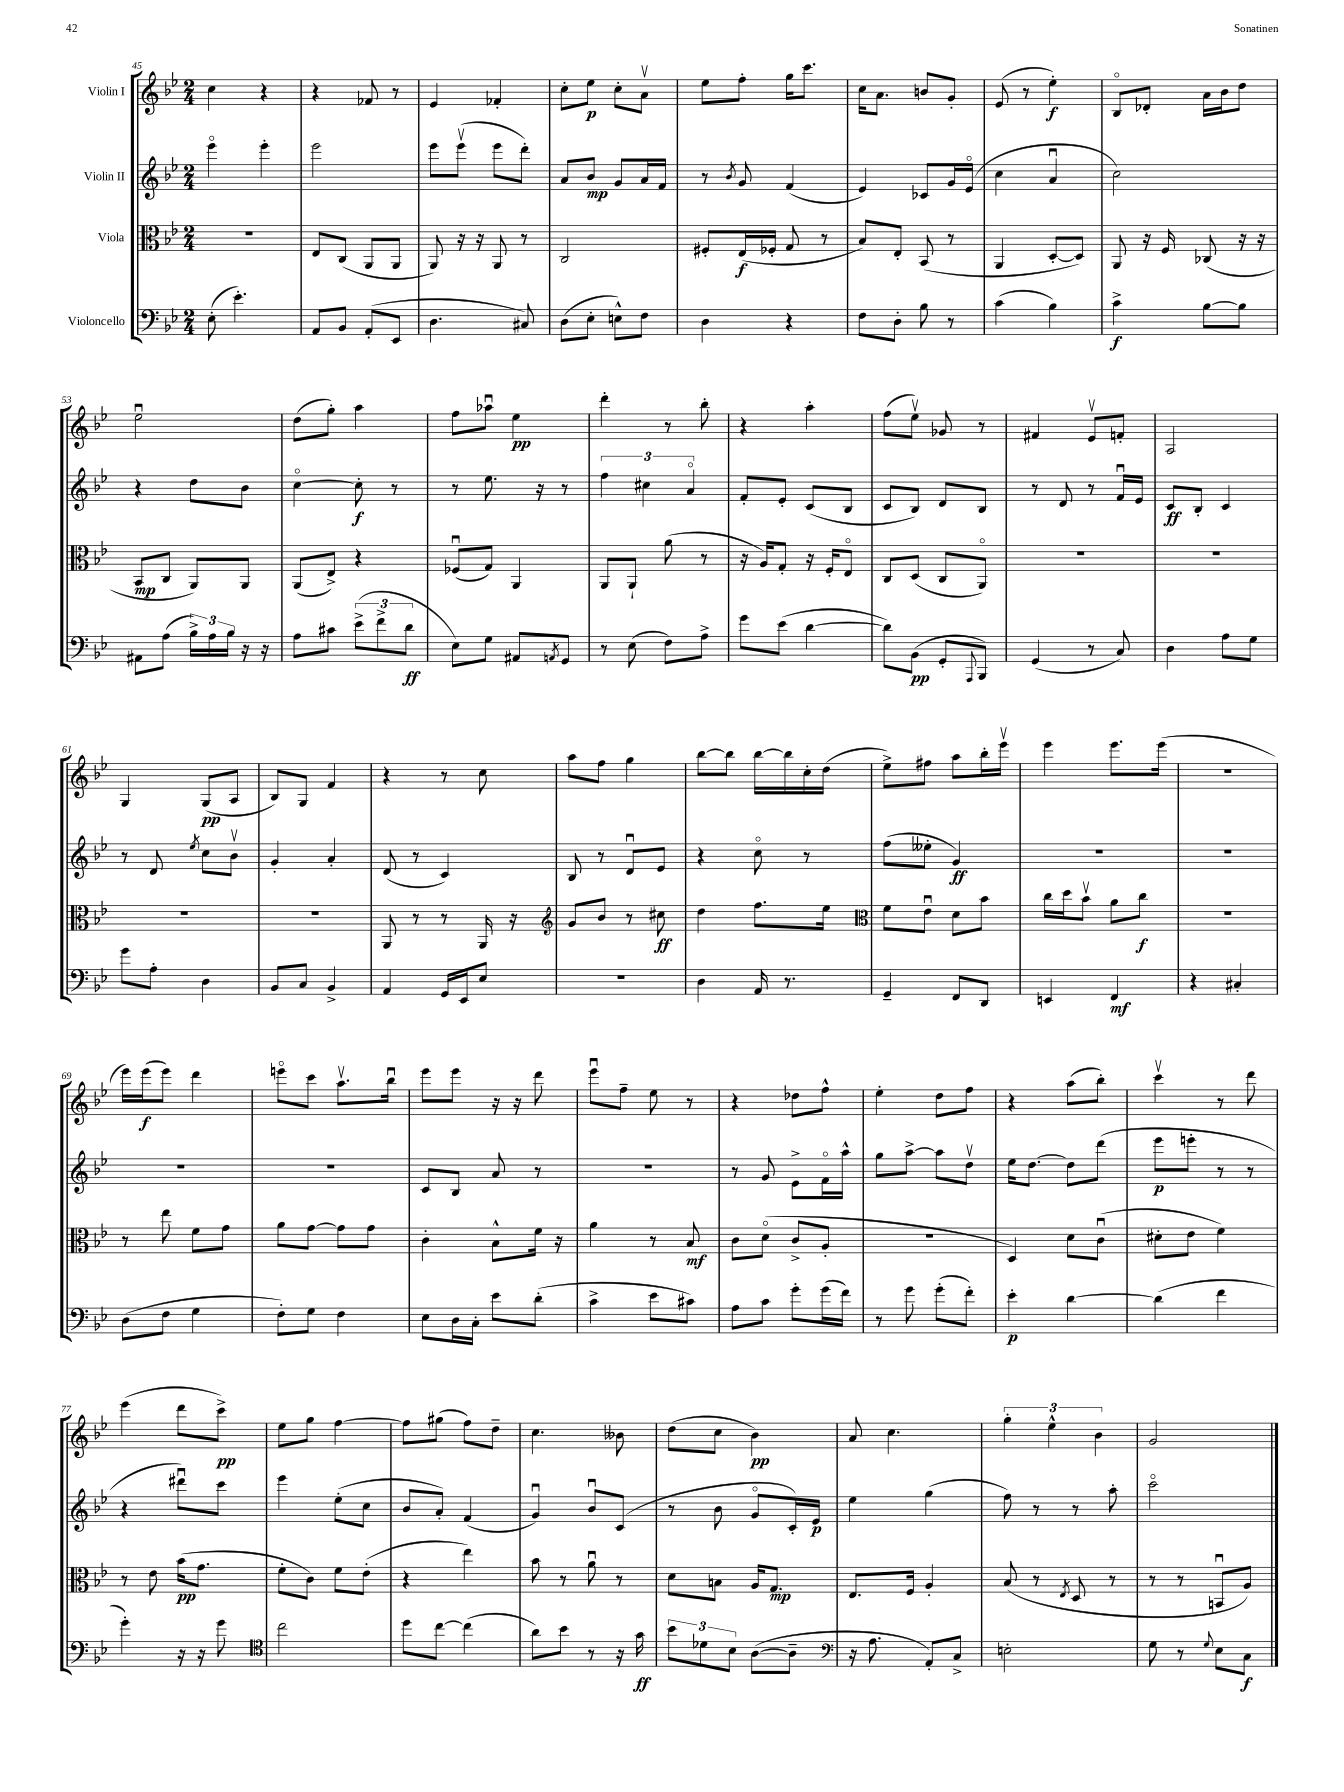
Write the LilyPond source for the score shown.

<<
\new StaffGroup <<
\new Staff = "s0" \with { instrumentName = "Violin I" } {
    \clef treble \key bes \major \numericTimeSignature \time 2/4
    c''4 r4 |
    r4 fes'8 r8 |
    ees'4 fes'4-. |
    c''8-. ees''8\p c''8-. a'8\upbow |
    ees''8 f''8-. g''16 c'''8. |
    c''16 a'8. b'8 g'8-. |
    ees'8( r8 ees''4-.\f) |
    bes8\flageolet des'8-. a'16 bes'16 d''8 |
    ees''2\downbow |
    d''8( g''8-.) a''4 |
    f''8 aes''8\downbow ees''4\pp |
    d'''4-. r8 bes''8-. |
    r4 a''4-. |
    f''8( ees''8\upbow) ges'8 r8 |
    fis'4 ees'8\upbow f'8-. |
    a2 |
    g4 g8\pp( a8 |
    bes8) g8 f'4 |
    r4 r8 c''8 |
    a''8 f''8 g''4 |
    bes''8~ bes''8 bes''16~ bes''16 c''16-. d''16( |
    ees''8->) fis''8 a''8 bes''16-. ees'''16\upbow |
    ees'''4 ees'''8. ees'''16( |
    R2 |
    ees'''16) ees'''16\f( ees'''8) d'''4 |
    e'''8\flageolet c'''8 a''8.\upbow bes''16\downbow |
    ees'''8 ees'''8 r16 r16 d'''8 |
    ees'''8\downbow f''8-- ees''8 r8 |
    r4 des''8 f''8-^ |
    ees''4-. d''8 f''8 |
    r4 a''8( bes''8-.) |
    c'''4\upbow r8 d'''8 |
    ees'''4( d'''8 c'''8->\pp) |
    ees''8 g''8 f''4~ |
    f''8 gis''8( f''8) d''8-- |
    c''4. beses'8 |
    d''8( c''8 bes'4\pp) |
    a'8 c''4. |
    \tuplet 3/2 { g''4-. ees''4-^ bes'4 } |
    g'2 \bar "|." |
}
\new Staff = "s1" \with { instrumentName = "Violin II" } {
    \clef treble \key bes \major \numericTimeSignature \time 2/4
    ees'''4\flageolet ees'''4-. |
    ees'''2 |
    ees'''8 ees'''8\upbow( ees'''8 d'''8-.) |
    a'8 bes'8\mp g'8 a'16 f'16 |
    r8 \acciaccatura { bes'8 } g'8 f'4( |
    ees'4) ces'8 g'16 ees'16\flageolet( |
    c''4 a'4\downbow |
    c''2) |
    r4 d''8 bes'8 |
    c''4~\flageolet c''8-.\f r8 |
    r8 ees''8. r16 r8 |
    \tuplet 3/2 { f''4 cis''4 a'4\flageolet } |
    f'8-. ees'8-. c'8( bes8 |
    c'8 bes8) d'8 bes8 |
    r8 d'8 r8 f'16\downbow ees'16 |
    c'8\ff bes8-. c'4 |
    r8 d'8 \acciaccatura { ees''8 } c''8 bes'8\upbow |
    g'4-. a'4-. |
    d'8( r8 c'4) |
    bes8 r8 d'8\downbow ees'8 |
    r4 c''8\flageolet r8 |
    f''8( eeses''8-. g'4\ff) |
    R2 |
    R2 |
    R2 |
    R2 |
    c'8 bes8 a'8 r8 |
    r2 |
    r8 g'8 ees'8-> f'16\flageolet a''16-^ |
    g''8 a''8~-> a''8 d''8\upbow |
    ees''16 d''8.~ d''8 d'''8( |
    ees'''8\p e'''8-. r8 r8 |
    r4 dis'''8\downbow) c'''8 |
    ees'''4 ees''8-.( c''8 |
    bes'8 a'8-.) f'4( |
    g'4\downbow) bes'8\downbow c'8( |
    r8 bes'8 g'8\flageolet c'16-.) ees'16\p |
    ees''4 g''4( |
    f''8) r8 r8 a''8-. |
    c'''2\flageolet \bar "|." |
}
\new Staff = "s2" \with { instrumentName = "Viola" } {
    \clef alto \key bes \major \numericTimeSignature \time 2/4
    R2 |
    ees8 c8( a,8 a,8 |
    a,8) r16 r16 a,8 r8 |
    c2 |
    fis8-. ees16\f( fes16-. g8 r8 |
    bes8) ees8-. bes,8( r8 |
    a,4 d8~-. d8) |
    a,8 r16 f16 ces8( r16 r16 |
    bes,8\mp c8 a,8) a,8 |
    a,8( ees8->) r4 |
    fes8\downbow( g8) a,4 |
    a,8 a,8-! a'8( r8 |
    r16 a16) g8-. r16 f16-. ees8\flageolet |
    c8 d8( c8 a,8\flageolet) |
    R2 |
    R2 |
    R2 |
    R2 |
    a,8 r8 r8 a,16 r16 |
    \clef treble g'8 bes'8 r8 cis''8\ff |
    d''4 f''8. ees''16 |
    \clef alto f'8 ees'8\downbow d'8 bes'8 |
    c''16 d''16 bes'8\upbow a'8 c''8\f |
    R2 |
    r8 ees''8 f'8 g'8 |
    a'8 g'8~ g'8 g'8 |
    c'4-. bes8-^ f'16 r16 |
    a'4 r8 bes8\mf |
    c'8 d'8\flageolet( c'8-> a8-. |
    R2 |
    d4) d'8 c'8\downbow( |
    dis'8-. ees'8 f'4) |
    r8 ees'8 bes'16\pp( g'8. |
    f'8-. c'8) f'8 ees'8-.( |
    r4 ees''4) |
    bes'8 r8 a'8\downbow r8 |
    d'8 b8 a16 g8.\mp |
    ees8. f16 a4-. |
    bes8( r8 \acciaccatura { ees8 } d8 r8 |
    r8 r8 b,8\downbow a8) \bar "|." |
}
\new Staff = "s3" \with { instrumentName = "Violoncello" } {
    \clef bass \key bes \major \numericTimeSignature \time 2/4
    ees8-.( ees'4.-.) |
    a,8 bes,8 a,8-.( ees,8 |
    d4. cis8) |
    d8( ees8-. e8-^) f8 |
    d4 r4 |
    f8 d8-. bes8 r8 |
    c'4( bes4) |
    c'4->\f bes8~ bes8 |
    ais,8 a8( \tuplet 3/2 { bes16->) a16 bes16 } r16 r16 |
    a8 cis'8 \tuplet 3/2 { ees'8->( f'8-> d'8\ff } |
    ees8) g8 ais,8 \acciaccatura { a,8 } g,8 |
    r8 ees8( f8) a8-> |
    g'8 ees'8( d'4~ |
    d'8) bes,8\pp( g,8-. \appoggiatura { a,,8 } bes,,8) |
    g,4( r8 c8) |
    d4 a8 g8 |
    g'8 a8-. d4 |
    bes,8 c8 bes,4-> |
    a,4 g,16 ees,16 ees8 |
    r2 |
    d4 a,16 r8. |
    g,4-- f,8 d,8 |
    e,4 f,4\mf |
    r4 cis4-. |
    d8( f8 g4 |
    f8-.) g8 f4 |
    ees8 d16 c16-. ees'8 d'8-.( |
    c'4-> ees'8 cis'8) |
    a8 c'8 g'8-. g'16( f'16) |
    r8 g'8 g'8-.( f'8-.) |
    ees'4-.\p d'4~ |
    d'4( f'4 |
    g'4-.) r16 r16 g'8 |
    \clef tenor c''2 |
    d''8 c''8~ c''4( |
    a'8) bes'8 r8 r16 g'16\ff |
    \tuplet 3/2 { bes'8 des'8 bes8 } a8~( a8-- |
    \clef bass r16 a8. a,8-.) c8-> |
    e2-. |
    g8 r8 \appoggiatura { g8 } ees8 c8\f \bar "|." |
}
>>
>>
\layout { \context { \Score currentBarNumber = #45 } }
